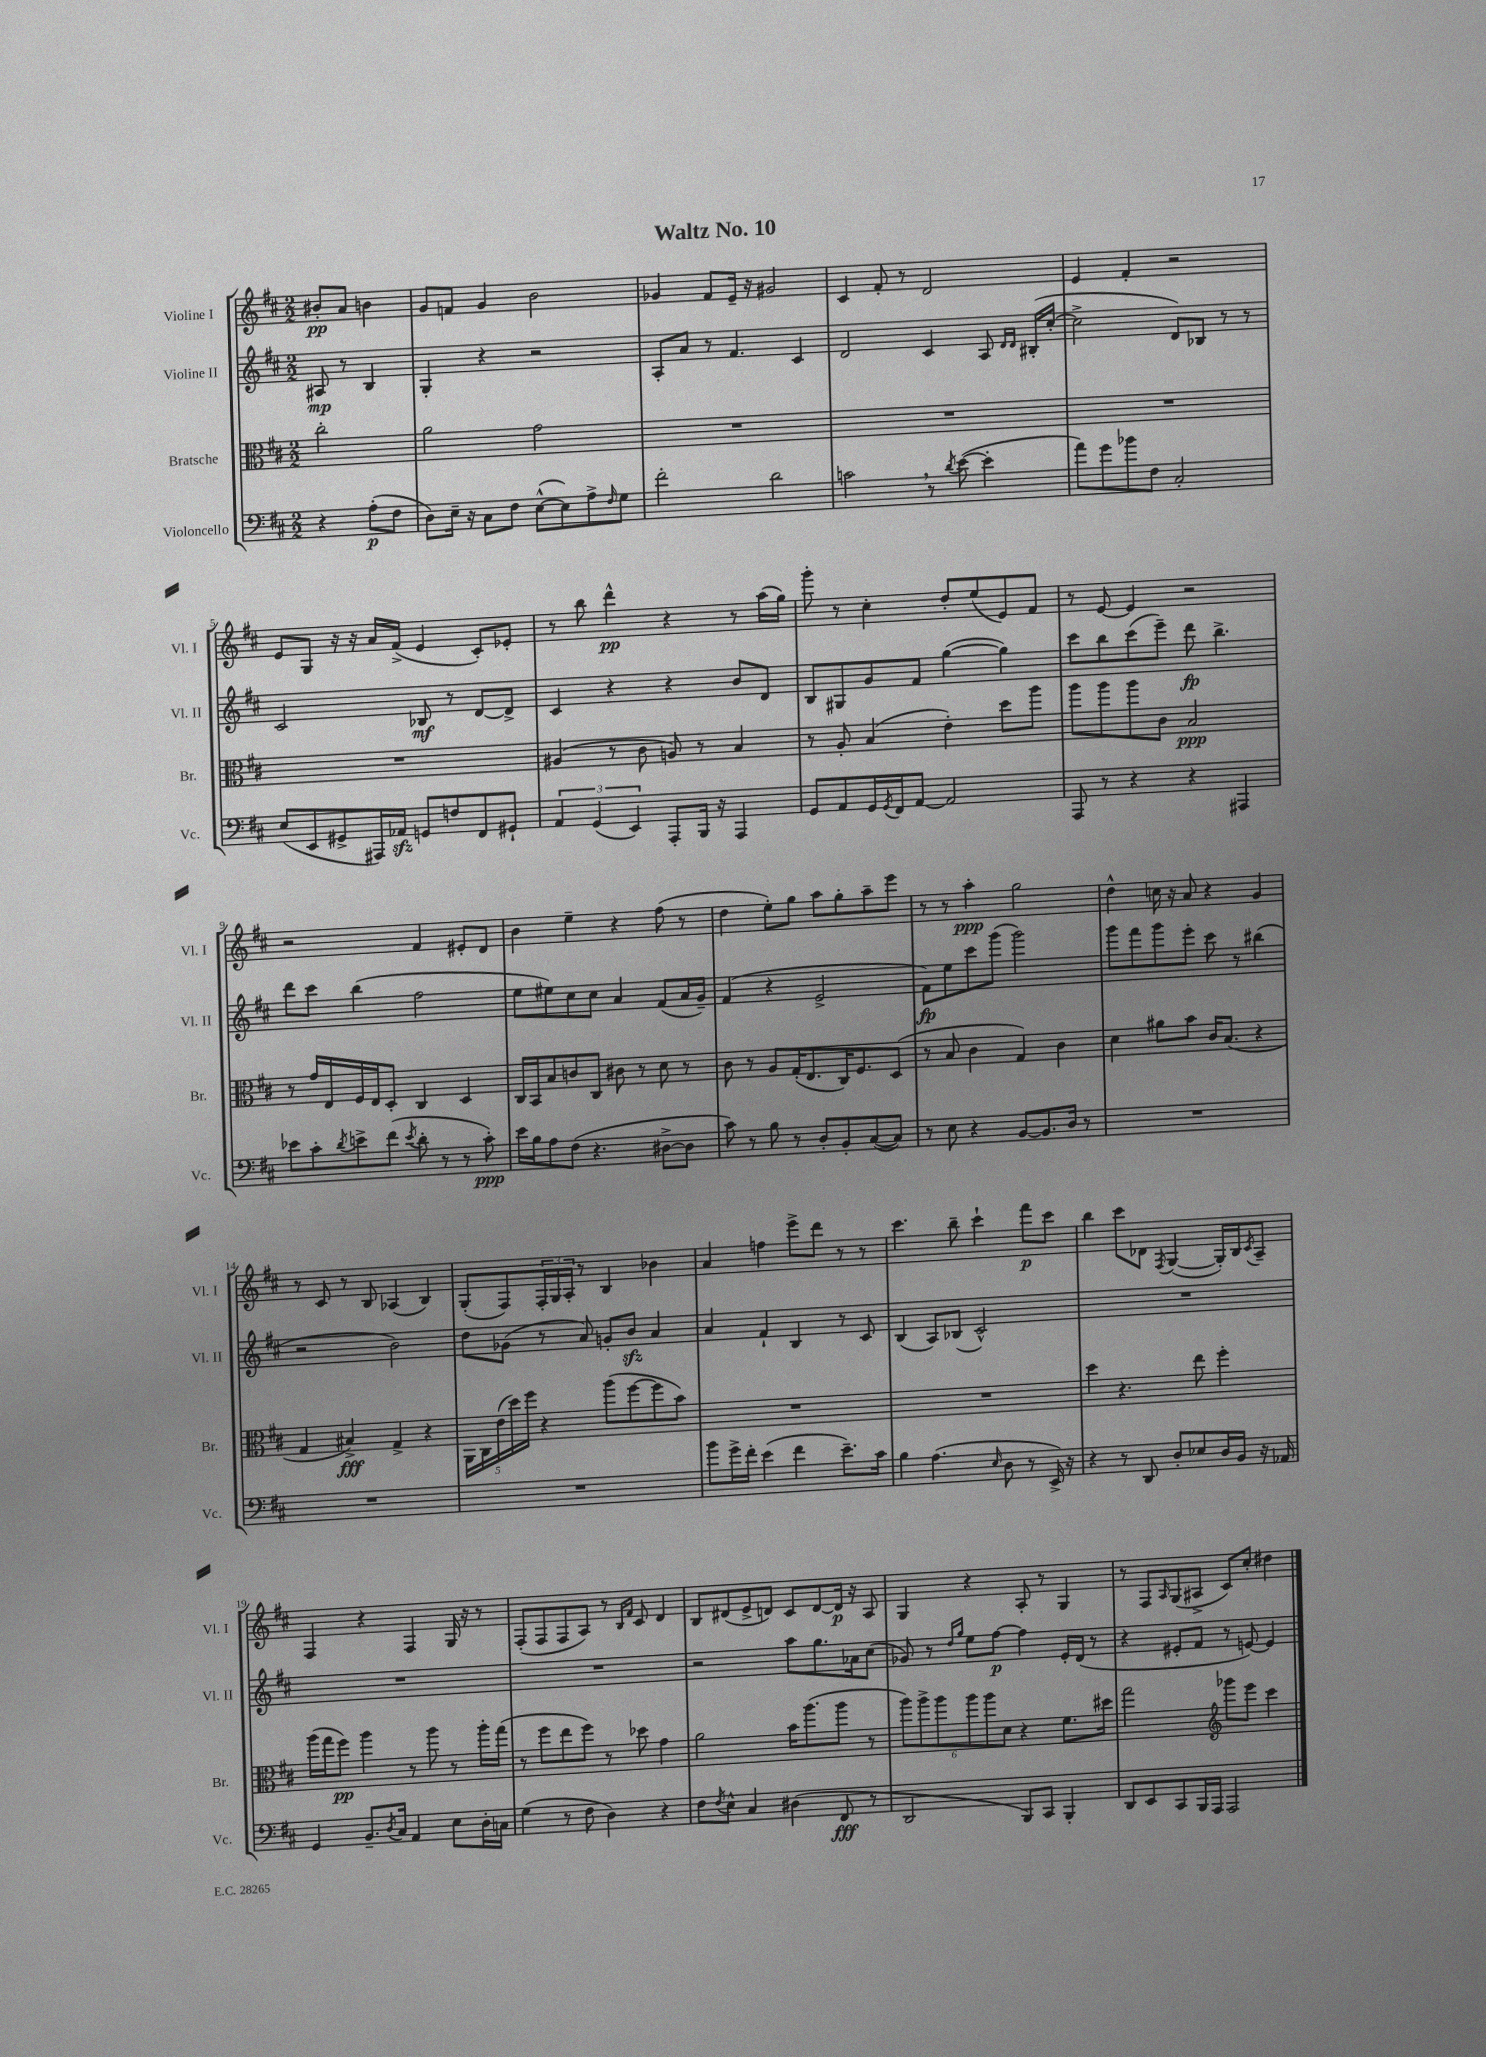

**kern	**kern	**kern	**kern
*staff4	*staff3	*staff2	*staff1
*clefF4	*clefC3	*clefG2	*clefG2
*k[f#c#]	*k[f#c#]	*k[f#c#]	*k[f#c#]
*M2/2	*M2/2	*M2/2	*M2/2
4r	2cc#'	8A#	8b#'
.	.	8r	8a
(8A'	.	4B	4b
8F#	.	.	.
=	=	=	=
8D)	2a	4G'	8g
16E~	.	.	8f
16r	.	.	.
8C#	.	4r	4g
8F#	.	.	.
([8E^^	2g	2r	2b
8E])	.	.	.
8A^	.	.	.
16qqF#	.	.	.
8G	.	.	.
=	=	=	=
2f#'	1r	8A'	4g-
.	.	8a	.
.	.	8r	8f#
.	.	4.f#	16e~
.	.	.	16r
2d	.	.	2g#
.	.	4c#	.
=	=	=	=
2c	1r	2d	4c#
.	.	.	8f#'
.	.	.	8r
8r	.	4c#	2d
8qd	.	.	.
([8e	.	.	.
4e']	.	8A	.
.	.	16qqd	.
.	.	16qqd	.
.	.	(16B#'	.
.	.	[16cc#'	.
=	=	=	=
8a)	1r	2cc#^]	4e
8g	.	.	.
8b-	.	.	4f#'
8F#	.	.	.
2C#'	.	8d)	2r
.	.	8B-	.
.	.	8r	.
.	.	8r	.
=	=	=	=
(8E	1r	2c#	8e
8EE	.	.	8G
8GG#^	.	.	16r
.	.	.	16r
16AAA#)	.	.	16a
16AA-	.	.	(16f#^
8GG	.	8B-	4e
8F	.	8r	.
8FF#	.	[8d	8c#')
8GG#`	.	8d^]	8e-'
=	=	=	=
6AA	(4A#	4c#	8r
.	.	.	8bb
(6GG	.	.	.
.	8r	4r	4ddd^^
6EE)	.	.	.
.	8c#	.	.
8AAA'	8A)	4r	4r
16BBB	8r	.	.
16r	.	.	.
4AAA	4B	8b	8r
.	.	8d	(16aa
.	.	.	16gg)
=	=	=	=
8GG	8r	8B	8ggg'
8AA	8A'	8G#	8r
16GG	(4B	8g	4cc#'
8qGG	.	.	.
16FF#	.	.	.
[8AA	.	8f#	.
2AA]	4e')	([4gg	8dd'
.	.	.	(8ee
.	8dd	4gg])	8e)
.	8aa	.	8f#
=	=	=	=
8AAA	8aa	8ccc#	8r
8r	8aa	8bb	[8e
4r	8aa	(8ccc#	4e]
.	8c#	8eee~)	.
4r	2B	8ddd	2r
.	.	4.bb^	.
4AAA#	.	.	.
=	=	=	=
8e-	8r	8ddd	2r
8c#'	16g	8ccc#	.
.	16E	.	.
8qd	.	.	.
8e^	16F#	(4bb	.
.	16E	.	.
(8f#	8D'	.	.
8qe	.	.	.
8d'	4C#	2ff#	4f#
8r	.	.	.
8r	4D	.	8e#'
8c#')	.	.	8d
=	=	=	=
16e	16C#	8ee	4b
16B	16BB	.	.
8A	8B	8ee#)	.
(8F#	8c	8cc#	4ee~
4.r	8C#	8cc#	.
.	8c#	4a	4r
.	8r	.	.
[8D#^	8d	(8f#	(8ff#
8D#]	8r	16a	8r
.	.	16g~)	.
=	=	=	=
8c#)	8c#	(4f#	4dd
8r	8r	.	.
8B	8A	4r	8ee')
8r	(16G'	.	8gg
.	8.E	.	.
8D'	.	2e^	8aa
8BB'	16C#)	.	8gg'
.	8.F#	.	.
([8C#	.	.	8aa~
8C#])	(8D	.	8eee
=	=	=	=
8r	8r	8f#)	8r
8E	8B	8ee	8r
4r	4c#	8ccc#	4aa'
.	.	(8ggg	.
[8BB	4G)	2ggg)	2gg
8.BB]	.	.	.
.	4c#	.	.
16D	.	.	.
8r	.	.	.
=	=	=	=
1r	4d	8ggg	4dd^^
.	.	8fff#	.
.	8a#	8ggg	16cc
.	.	.	16r
.	8b	8eee'	8a
.	16c#	8ccc#	4r
.	(8.B	.	.
.	.	8r	.
.	4r	(4bb#	4g
=	=	=	=
1r	4G	2r	8r
.	.	.	8c#
.	4B#^)	.	8r
.	.	.	8B
.	4G^	2b)	(4A-
.	4r	.	4B)
=	=	=	=
1r	20AA	8dd	(8G'
.	20C#	.	.
.	(20e	.	.
.	.	(8g-	8F#)
.	20dd)	.	.
.	20ff#	.	.
.	4r	8r	24F#'
.	.	.	24G
.	.	.	24A'
.	.	8a)	8r
.	(8aa	8g'	4B
.	[8ff#	8b	.
.	8ff#]	4a	4b-
.	8b)	.	.
=	=	=	=
8b	1r	4a	4a
16g^	.	.	.
16f#'	.	.	.
(4e	.	4f#`	4ff
4f#	.	4B	8eee^
.	.	.	8ddd
8.e~)	.	8r	8r
.	.	8c#	8r
16c#	.	.	.
=	=	=	=
4B	1r	(4B	4.ccc#
(4.A	.	8A)	.
.	.	(8B-	8bb~
.	.	2c#^^)	4ccc#`
16qqE	.	.	.
8D	.	.	.
8r	.	.	8fff#
16EE^)	.	.	8ccc#
16r	.	.	.
=	=	=	=
4r	4dd	1r	4bb
8r	4.r	.	8ccc#
8DD	.	.	8d-
.	.	.	8qF#
8D'	.	.	([4G
8E-	8ee	.	.
16D	4ff#'	.	16G'])
16BB	.	.	16B
.	.	.	8qc#
16r	.	.	8A~
16AA-	.	.	.
=	=	=	=
4GG	(16aa	1r	4F#
.	16gg	.	.
.	8ff#)	.	.
8.BB~	4aa	.	4r
8qD	.	.	.
16C#	.	.	.
4AA	8r	.	4F#
.	8aa	.	.
8E	8r	.	16G
.	.	.	16r
16D'	16aa'	.	8r
16C	(16gg	.	.
=	=	=	=
(4G	8r	1r	(8F#'
.	8ff#	.	8F#
8r	8ee	.	8F#
8F#	8ff#)	.	8A)
4D)	8r	.	8r
.	.	.	16qqB
.	.	.	16qqf#
.	8dd-	.	8c#
4r	4g	.	4d
=	=	=	=
8F#	2a	2r	8B
8qF#	.	.	.
8E^^	.	.	(8d#
4C#	.	.	8e^
.	.	.	8d)
(4D#	16b	8aa	8c#
.	(8.aa	.	.
.	.	8.gg	[8d
8FF#	8aa	.	16d]
.	.	16a-	16r
8r	8r	(8cc#	8A
=	=	=	=
2DD	12aa)	8g-)	4G
.	12aa^	.	.
.	.	8r	.
.	12aa	.	.
.	.	16qqdd	.
.	.	16qqgg	.
.	12aa	8ee	4r
.	12aa	.	.
.	.	[8ff#	.
.	12d	.	.
8BBB)	4r	4ff#]	8A'
8CC#	.	.	8r
4BBB'	8.f#	16e'	4G
.	.	(16d	.
.	.	8r	.
.	16dd#	.	.
=	=	=	=
8DD	2gg	4r	8r
8EE	.	.	8F#
.	.	.	16qqA
8CC#	.	8e#'	(8G
16BBB	.	8f#	8A#^
16AAA	.	.	.
*	*clefG2	*	*
2AAA	8ggg-	8r	8c#)
.	8eee	[8e)	8cc#'
.	4ccc#	4e]	4dd#
==	==	==	==
*-	*-	*-	*-
